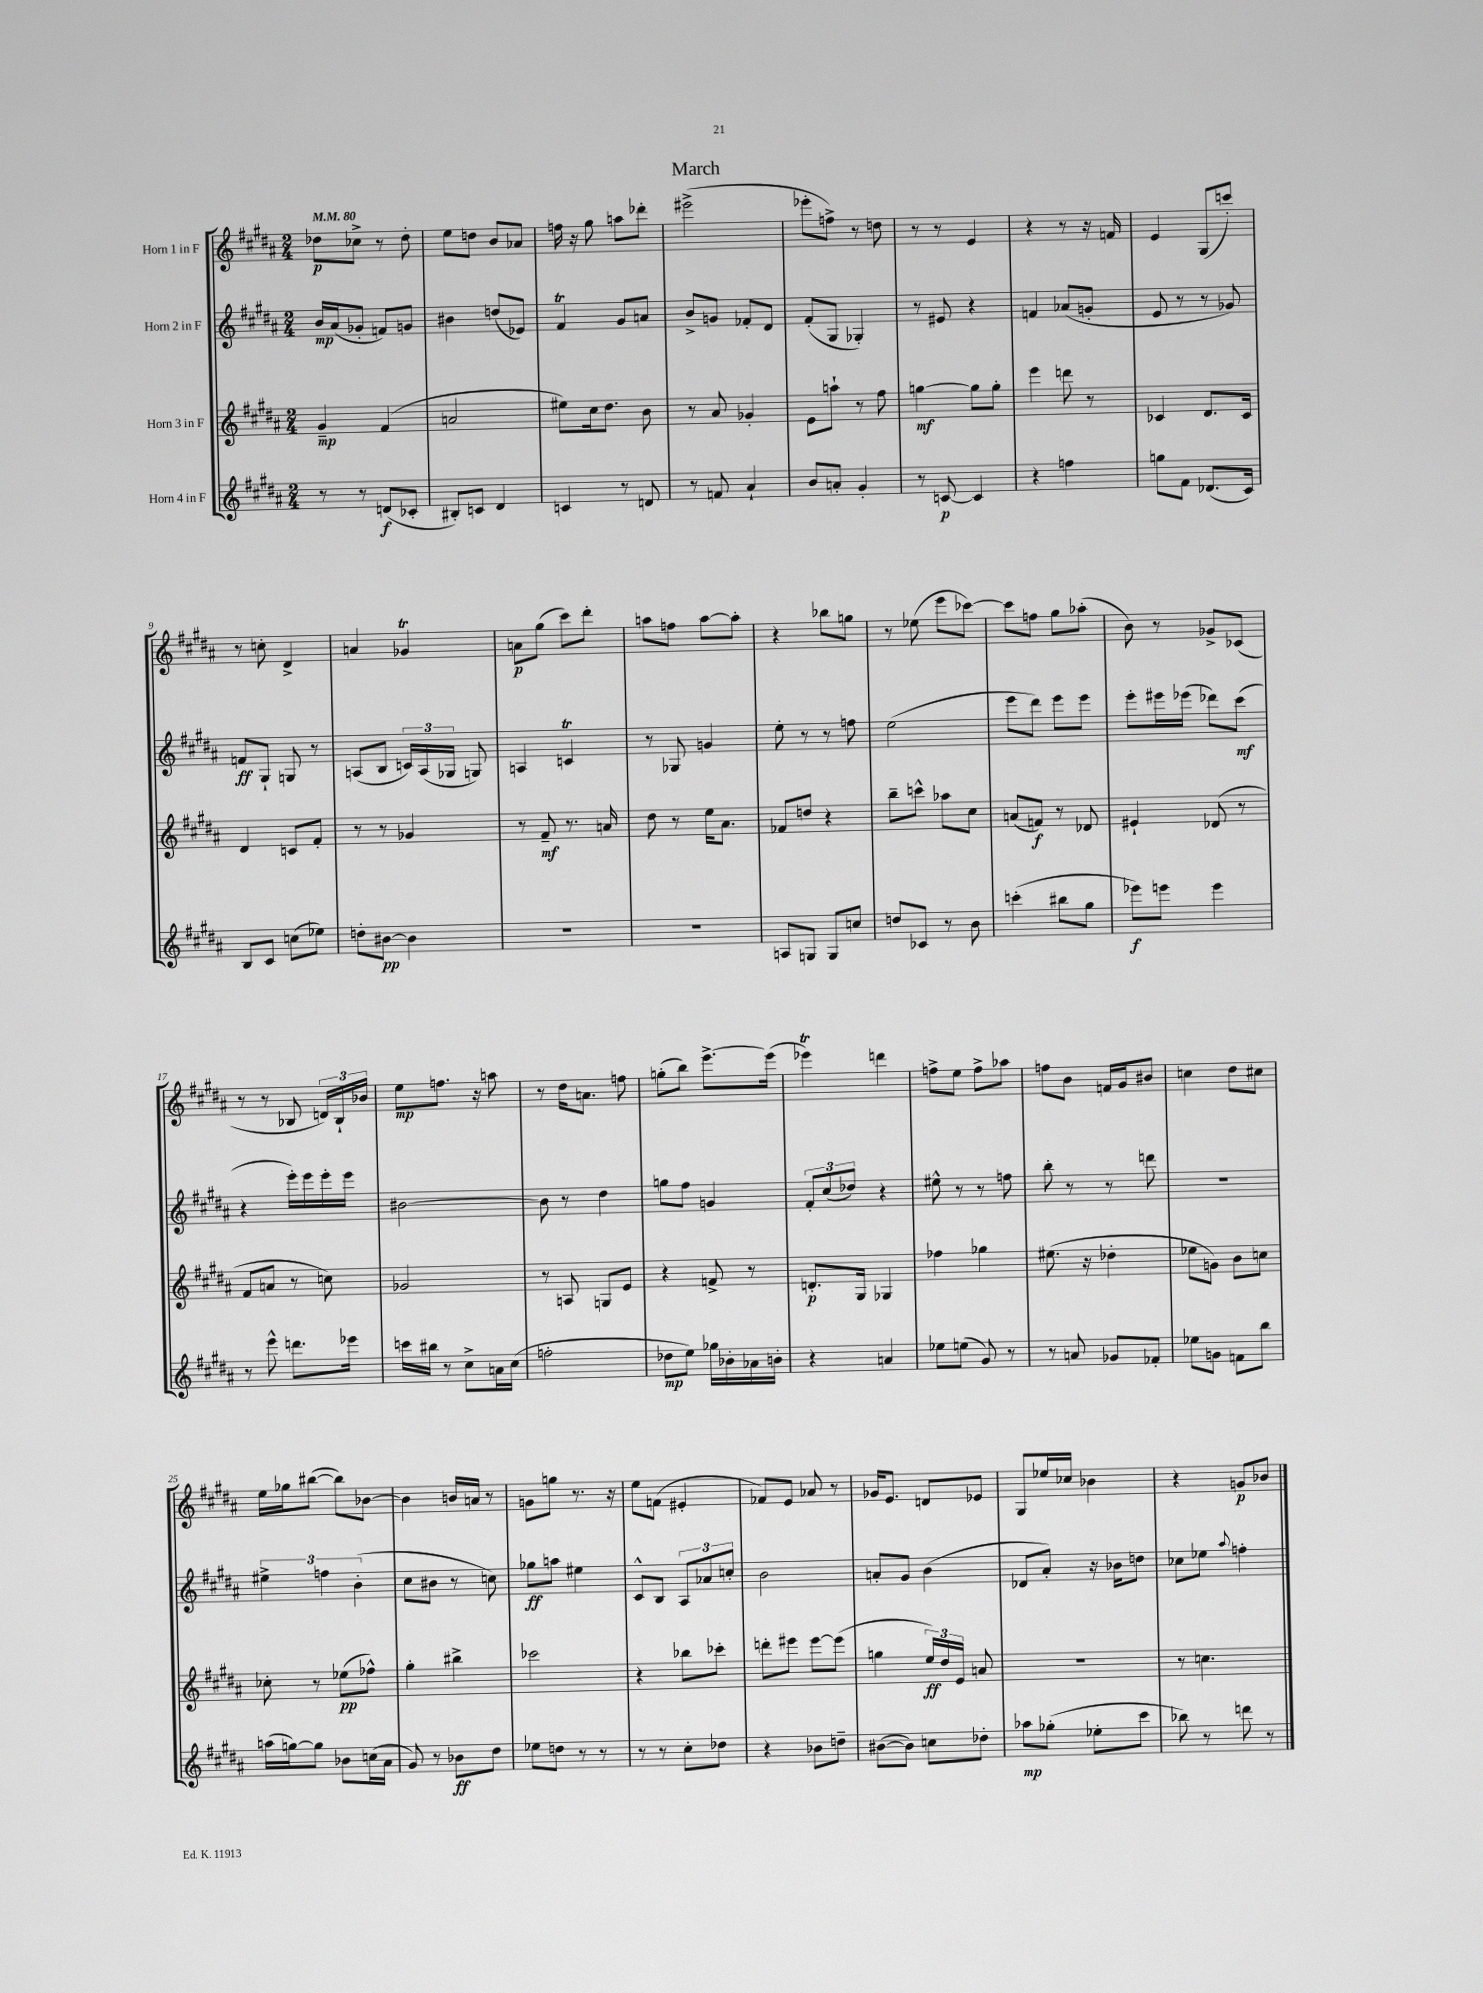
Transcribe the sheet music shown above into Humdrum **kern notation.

**kern	**kern	**kern	**kern
*staff4	*staff3	*staff2	*staff1
*clefG2	*clefG2	*clefG2	*clefG2
*k[f#c#g#d#a#]	*k[f#c#g#d#a#]	*k[f#c#g#d#a#]	*k[f#c#g#d#a#]
*M2/4	*M2/4	*M2/4	*M2/4
*MM80	*MM80	*MM80	*MM80
8r	4g#~	16b	8dd-
.	.	(16a#	.
8r	.	8g-'	8cc-^
(8d	(4f#	8f)	8r
8c-'	.	8g	8dd-'
=	=	=	=
8B#')	2a	4b#	8ee
8c	.	.	8dd
4d#	.	(8dd	8b
.	.	8e-)	8a-
=	=	=	=
4c	8ee#)	4f#	16ff
.	.	.	16r
.	16cc#	.	8gg#
.	8.dd#	.	.
8r	.	8g#	8aa
8d	8b	8a	8ddd-'
=	=	=	=
8r	8r	8b^	(2eee#^
8f	8a#	8g	.
4a#`	4g-'	8f-'	.
.	.	8d#	.
=	=	=	=
8b	8e	(8f#'	8eee-'
8a'	8aa`	8G#	8ff^)
4g#'	8r	4G-')	8r
.	8ff#	.	8dd
=	=	=	=
8r	[4gg	8r	8r
[8c	.	8e#	8r
4c]	8gg]	4r	4e
.	8gg'	.	.
=	=	=	=
4r	4eee	4f	4r
4ff	8ddd	(8a-	8r
.	8r	8g'	16r
.	.	.	16f
=	=	=	=
8gg	4c-	8e	4e
8f#	.	8r	.
(8.d-	8.d#	8r	(8G#
.	.	8g-)	8ccc')
16c#)	16c-	.	.
=	=	=	=
8B	4d#	8f	8r
8c#	.	8G#`	8cc'
(8cc	8c	8G	4d#^
8ee-)	8f#'	8r	.
=	=	=	=
8dd'	8r	(8A	4a
[8b#	8r	8B	.
4b#]	4g-	24c)	4g-
.	.	(24A	.
.	.	24G-	.
.	.	8G)	.
=	=	=	=
2r	8r	4A	8a
.	8f#~	.	(8gg#
.	8.r	4c	8ccc#)
.	.	.	8ddd#'
.	16a	.	.
=	=	=	=
2r	8dd#	8r	8aa
.	8r	8G-	8ff
.	16ee	4g	[8aa
.	8.a#	.	.
.	.	.	8aa']
=	=	=	=
8A	8f-	8ee'	4r
8G	8dd	8r	.
8G	4r	8r	8bb-
8cc	.	8ff	8gg
=	=	=	=
8dd	8bb~	(2ee	8r
8c-	8ccc^^	.	(8ee-
8r	8aa-	.	8eee
8b	8cc#	.	[8ccc-)
=	=	=	=
(4ccc'	(8a	8eee	8ccc-]
.	8f)	8ddd#)	8ff
8bb#	8r	8eee	8gg#
8gg#	8d-	8eee	(8aa-'
=	=	=	=
8eee-)	4e#`	8eee'	8b)
8eee	.	16eee#	8r
.	.	(16eee-	.
4eee	(8d-	8ddd-)	8g-^
.	8r	(8ccc#	(8c-
=	=	=	=
8r	8f#	4r	8r
8eee^^	8a	.	8r
8.ddd	8r	16eee')	8B-
.	.	16eee	.
.	8cc)	16eee'	24d)
.	.	.	24B-`
16eee-	.	16eee	.
.	.	.	24b-
=	=	=	=
16ccc	2g-	[2b#	8ee
16bb#	.	.	.
8r	.	.	8.ff
8cc#^	.	.	.
.	.	.	16r
16a	.	.	8aa
(16cc#	.	.	.
=	=	=	=
2ff'	8r	8b#]	8r
.	8A	8r	16dd#
.	.	.	8.a
.	8G	4dd#	.
.	8e	.	8ff
=	=	=	=
8dd-	4r	8gg	(8gg'
8ee)	.	8ff#	8bb)
16gg-	8f^	4g	[8.eee^
16b-'	.	.	.
16a-	8r	.	.
16b'	.	.	(16eee]
=	=	=	=
4r	8.d'	12f#'	4eee-)
.	.	(12cc#	.
.	.	12dd-)	.
.	16G#	.	.
4a	4G-	4r	4ddd
=	=	=	=
8ee-	4ff-	8ee#^^	8ff^
(8ee	.	8r	8ee
8g#)	4gg-	8r	8ff^
8r	.	8ff	8aa-
=	=	=	=
8r	(8.ee#	8bb'	8ff
8a	.	8r	8b
.	16r	.	.
8g-	4dd-'	8r	16f
.	.	.	16g#
8f-'	.	8ddd	8b#
=	=	=	=
8ee-	8ee-	2r	4cc
8g	8g)	.	.
8f	8b	.	8dd#
8bb	8cc	.	8cc#
=	=	=	=
(16aa	8cc-'	6ee#^	16ee
[16gg)	.	.	16gg-
8gg]	8r	.	([8bb#
.	.	6ff	.
8b-	(8ee-	.	8bb#])
.	.	(6b'	.
(16cc	8ff-^^)	.	[8b-
16a#	.	.	.
=	=	=	=
8g#)	4gg#'	8cc#	4b-]
8r	.	8b#	.
8b-	4bb#^	8r	16b
.	.	.	16a
8dd#	.	8cc)	8r
=	=	=	=
8ee-	2ccc-	8gg-	8g
8dd	.	8aa	8gg
8r	.	4ee#	8.r
8r	.	.	.
.	.	.	16r
=	=	=	=
8r	4r	8c#^^	8ee
8r	.	8B	(8f
8cc#'	8bb-	12A#	4e#'
.	.	12a-	.
8dd-	8ccc-'	.	.
.	.	12cc'	.
=	=	=	=
4r	8ddd'	2b	8f-)
.	8eee#	.	8e
8b-	[8eee#	.	8a-
8dd~	(8eee#]	.	8r
=	=	=	=
([8b#	4gg	8a'	16g-
.	.	.	8.e
8b#])	.	8g#	.
8cc	24ee)	(4b	8d
.	24dd#	.	.
.	24e	.	.
8dd-'	8a	.	8e-
=	=	=	=
8aa-	2r	8d-	8G#
(8gg-'	.	8a#')	16ee-
.	.	.	16cc-
8ee-'	.	16r	4b-
.	.	16b-	.
8ccc#	.	8dd	.
=	=	=	=
8bb-)	8r	8cc-	4r
8r	4.cc	8ee-	.
.	.	8qqaa#	.
8ddd	.	4ff'	8g
8r	.	.	8b-
==	==	==	==
*-	*-	*-	*-
